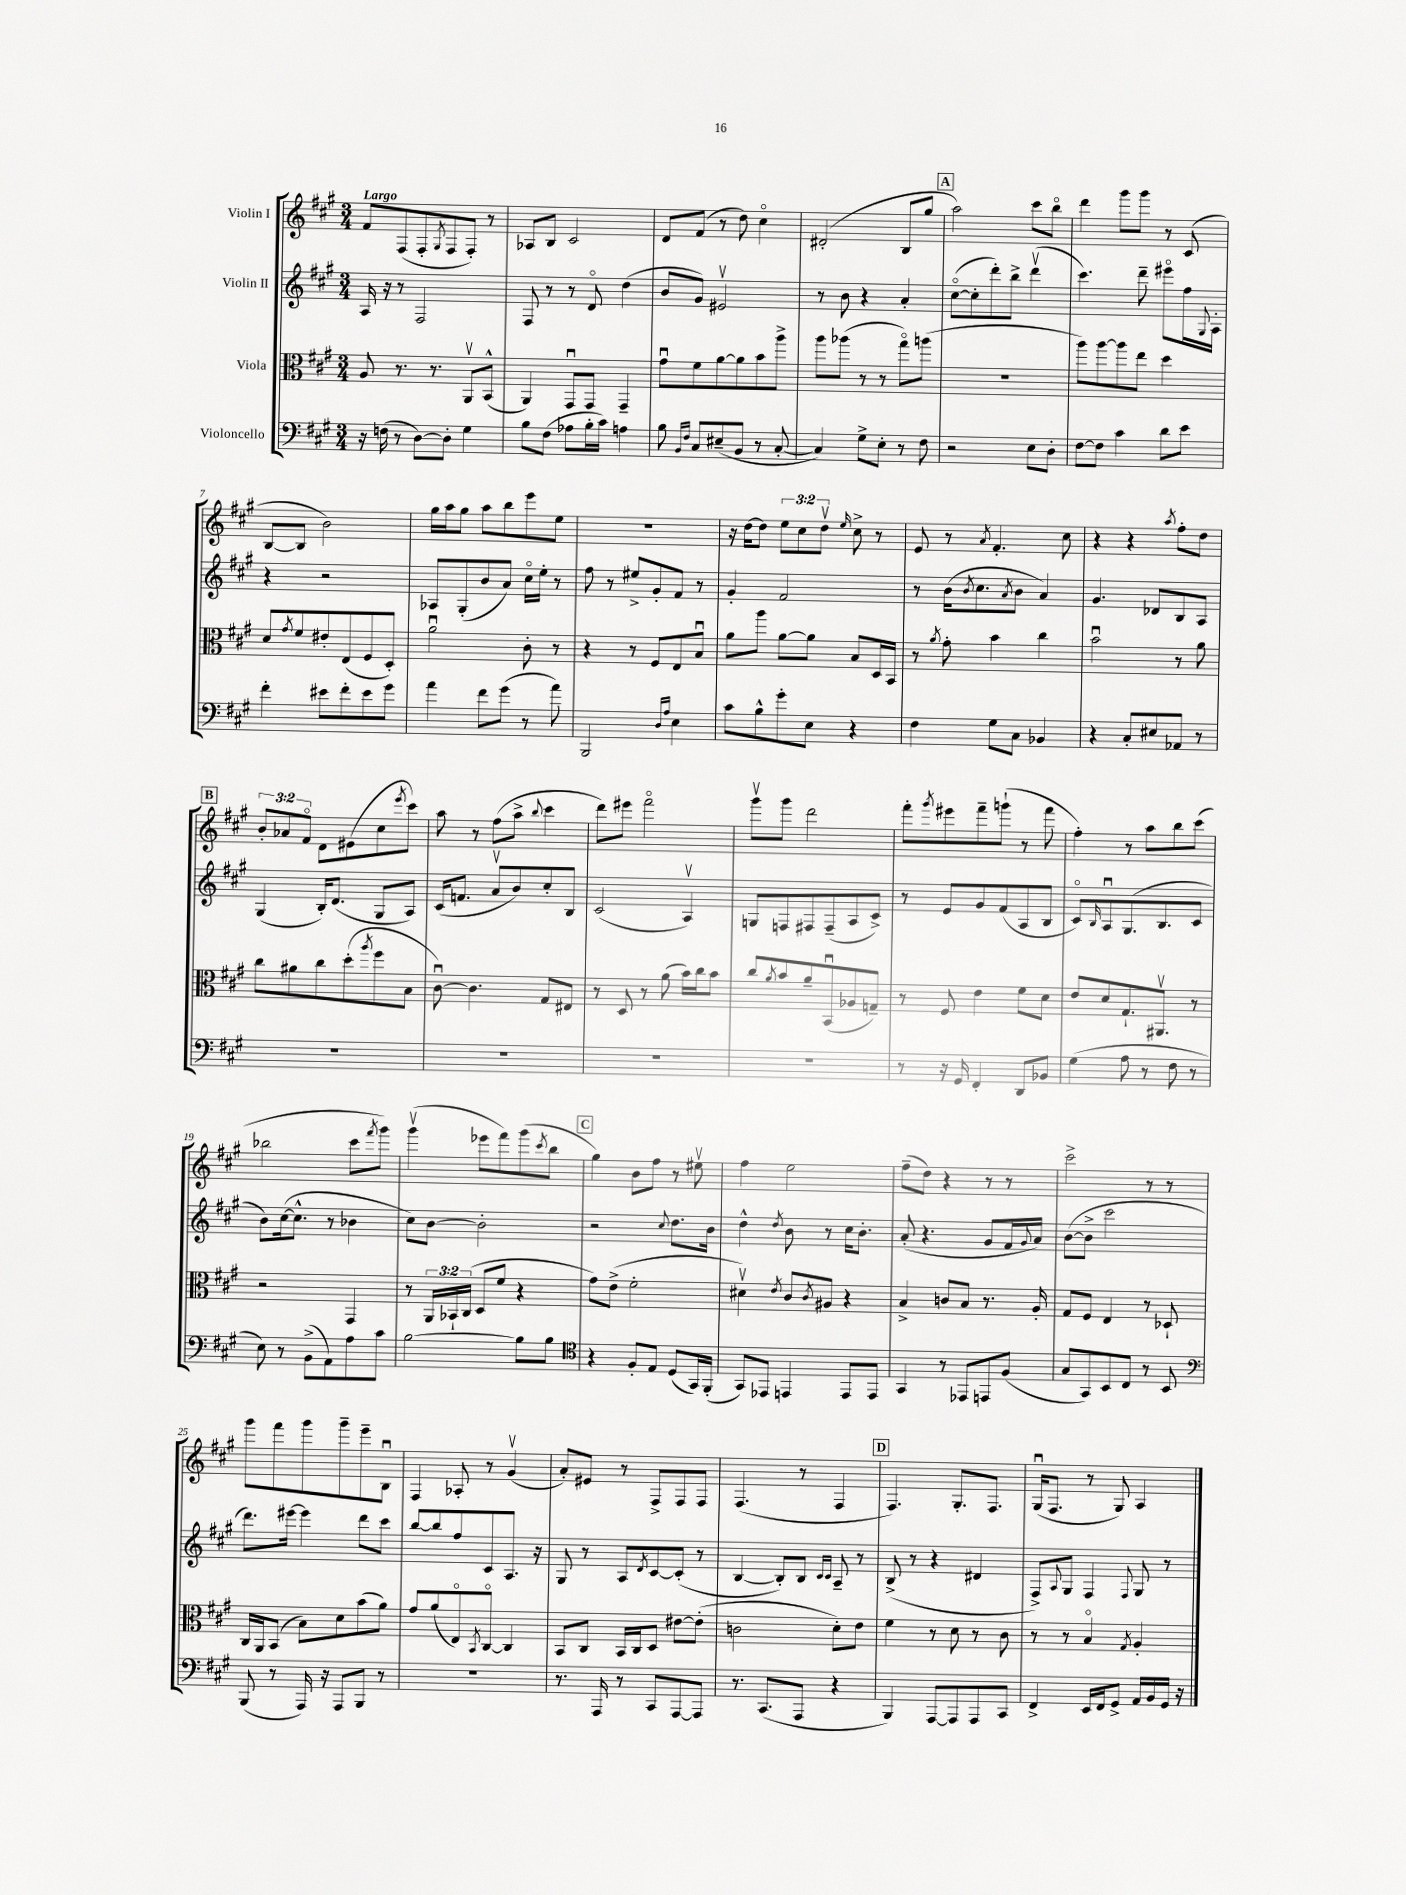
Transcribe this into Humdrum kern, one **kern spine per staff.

**kern	**kern	**kern	**kern
*part4	*part3	*part2	*part1
*staff4	*staff3	*staff2	*staff1
*I"Violoncello	*I"Viola	*I"Violin II	*I"Violin I
*clefF4	*clefC3	*clefG2	*clefG2
*k[f#c#g#]	*k[f#c#g#]	*k[f#c#g#]	*k[f#c#g#]
*M3/4	*M3/4	*M3/4	*M3/4
=1	=1	=1	=1
!	!	!	!LO:TX:a:B:t=Largo
16r	8A/	16A/	8f#/L
(16Fn\	.	16r	.
8r	8.r	8r	(8F#/
[8D\L)	.	2F#/	8F#'/
.	8.r	.	.
.	.	.	8qG#/
8D'\J]	.	.	8F#/
4G#\	8AAv/L	.	8F#'/J)
.	(8BB^^/J	.	8r
=2	=2	=2	=2
8B\L	4AA/)	8F#/	8A-X/L
(8F#\J	.	8r	8B/J
8A-X\L	8GG#u/L	8r	2c#/
16B'\L	8GG#/J	8d/	.
16c#\JJ)	.	.	.
4An\	4GG#~/	(4dd\	.
=3	=3	=3	=3
8B\	8g#u\L	8b/L	8d/L
16qqBB/LL	.	.	.
16qqF#/JJ	.	.	.
8C#/L	8f#\	8g#/J)	(8f#/J
(8E#X~/	[8a\	2e#Xv/	8r
8BB/J	8a\]	.	8dd\)
8r	8b\	.	4cc#\
[8C#'/	8aa^\J	.	.
=4	=4	=4	=4
4C#/])	8aa\L	8r	(2d#X'/
.	(8aa-X\J	8b\	.
8G#^\L	8r	4r	.
8E'\J	8r	.	.
8r	8gg#\L)	4a'/	8B/L
8F#\	(8aan\J	.	8gg#/J
!!LO:REH:place=s1:t=A
=5	=5	=5	=5
2r	2.r	([8cc#\L	2aa\)
.	.	8cc#'\]	.
.	.	8ddd'\)	.
.	.	8bb^\J	.
8E\L	.	(4dddv\	8ccc#\L
8D'\J	.	.	8bb\J
=6	=6	=6	=6
[8F#\L	8aa\L)	4.ccc#\)	4ddd\
8F#\J]	[8aa\	.	.
4c#\	8aa\]	.	8ggg#\L
.	8ee\J	8ddd~\	8ggg#\J
8d\L	4dd\	8eee#X\L	8r
8e\J	.	16ff#\L	(8c#/
.	.	8qqG#/	.
.	.	16A'\JJ	.
!!LO:LB:g=z
=7	=7	=7	=7
4f#'\	8d/L	4r	[8B/L
.	8qg#/	.	.
.	8f#/	.	8B/J]
8e#X\L	8e#X'/	2r	2b\)
8f#'\	(8E/	.	.
8e#\	8F#/	.	.
8g#\J	8D'/J)	.	.
=8	=8	=8	=8
4a\	2au\	8A-X/L	16gg#\LL
.	.	.	16aa\J
.	.	(8G#'/	8gg#\J
8f#\L	.	8b/	8aa\L
(8g#\J	.	8a/J)	8bb\
8r	8c#'\	16cc#\LL	8eee\
.	.	16ee'\JJ	.
8a\)	8r	8r	8ee\J
=9	=9	=9	=9
2BBB/	4r	8ff#\	2.r
.	.	8r	.
.	8r	8ee#X^/L	.
.	8F#/L	8g#'/	.
16qqD/LL	.	.	.
16qqA/JJ	.	.	.
4E\	8E/	8f#/J	.
.	8Bu/J	8r	.
=10	=10	=10	=10
8c#\L	8a\L	4g#'/	16r
.	.	.	[16dd\KL
8B^^\	8aa\J	.	8dd\J]
8g#'\	[8a\L	2f#/	12ee\L
.	.	.	12cc#\
8E\J	8a\J]	.	.
.	.	.	12ddv\J
.	.	.	16qqee/
4r	8B/L	.	8cc#^\
.	16D/L	.	8r
.	16BB/JJ	.	.
=11	=11	=11	=11
4F#\	8r	8r	8e/
.	8qa/	.	.
.	8g#'\	(16b\KL	8r
.	.	8qb/	.
.	.	8.cc#\	.
.	.	.	8qa/
8G#\L	4b\	.	4.f#'/
.	.	8qa/	.
8C#\J	.	8b\J	.
4BB-X/	4cc#\	4a/)	.
.	.	.	8cc#\
=12	=12	=12	=12
4r	2bu\	4.g#/	4r
8C#'/L	.	.	4r
8E#X/	.	8d-X/L	.
.	.	.	8qaa/
8AA-X/J	8r	8B/	8ff#'\L
8r	8a\	8A/J	8dd\J
!!LO:LB:g=z
!!LO:REH:place=s1:t=B
=13	=13	=13	=13
2.r	8cc#\L	(4G#/	12b'/L
.	.	.	12a-X/
.	8a#X\	.	.
.	.	.	12f#/J
.	8cc#\	16B'/KL)	8d\L
.	.	(8.d/J	.
.	(8dd'\	.	(8e#X\
.	8qaa/	.	.
.	8ff#\	8G#/L	8cc#\
.	.	.	8qeee/
.	8B\J	8A/J)	8ccc#\J)
=14	=14	=14	=14
2.r	[8c#u\)	(16c#/KL	8aa\
.	.	8.fn/J	.
.	4.c#\]	.	8r
.	.	8av/L	(8ff#\L
.	.	8b/)	8aa^\J
.	.	.	8qqbb/
.	8G#/L	8cc#'/	4ccc#\
.	8E#X/J	8B/J	.
=15	=15	=15	=15
2.r	8r	(2c#/	8ddd\L)
.	8D/	.	8eee#X\J
.	8r	.	2fff#\
.	(8a\	.	.
.	16b\LL)	4Av/)	.
.	16cc#\J	.	.
.	8b\J	.	.
=16	=16	=16	=16
2.r	8cc#/L	8Gn/L	8ggg#v\L
.	8qa/	.	.
.	8b/	8Fn/	8ggg#\J
.	8a~/	8F#X/	2ddd\
.	(8BBu/	(8F#~/	.
.	8A-X/	8A/	.
.	8Gn~/J)	8c#^/J)	.
=17	=17	=17	=17
8r	8r	8r	8fff#'\L
.	.	.	8qggg#/
16r	8F#/	8e/L	8eee#X\
16GG#/	.	.	.
4FF#'/	4e\	8g#/	8fff#~\
.	.	(8f#/	(8gggn`\J
8DD/L	8f#\L	8A/	8r
8BB-X/J	8d\J	8B/J	8fff#\
=18	=18	=18	=18
(4G#\	8e/L	8c#/L)	4ff#'\)
.	.	16qqB/	.
.	8d/	8Au/	.
8A\	8.G#`/	(8.G#/	8r
8r	.	.	8aa\L
.	8.AA#Xv/J	8.B/	.
8F#\	.	.	8bb\
8r	8r	8c#/J	(8ccc#\J
!!LO:LB:g=z
=19	=19	=19	=19
8E\)	2r	8b\L)	2bb-X\
8r	.	([16cc#\k	.
.	.	8.cc#^^\J]	.
(8BB^\L	.	.	.
8AA\)	.	8r	.
8A\	4GG#/	4b-X\	8ccc#\L
.	.	.	8qfff#/
8c#\J	.	.	8ggg#\J)
=20	=20	=20	=20
[2B\	8r	8cc#\L)	(4ggg#v\
.	24AA/LL	[8b\J	.
.	24BB-X`/	.	.
.	(24C#/JJ	.	.
.	8D/L	2b'\]	8eee-X\L
.	8f#/J	.	8fff#\)
8B\L]	4r	.	(8ggg#\
.	.	.	8qccc#/
8B\J	.	.	8bb\J
!!LO:REH:place=s1:t=C
=21	=21	=21	=21
*clefC4	*	*	*
4r	8g#\L)	2r	4gg#\)
.	(8e^\J	.	.
8F#'/L	2f#'\	.	8b\L
8E/J	.	.	8ff#\J
.	.	8qqcc#/	.
(8D/L	.	8.dd\L	8r
16GG#/L)	.	.	8ee#Xv\
(16FF#'/JJ	.	16b\Jk	.
=22	=22	=22	=22
8GG#/L)	4d#Xv\)	4dd^^\	4ff#\
8EE-X/J	.	.	.
.	8qe/	8qdd/	.
4EEn/	8c#/L	8b\	2ee\
.	8qc#/	.	.
.	8A#X/J	8r	.
8EE/L	4r	16cc#\KL	.
.	.	8.b'\J	.
8EE/J	.	.	.
=23	=23	=23	=23
4GG#/	4B^/	(8a'/	(8ff#~\L
.	.	4.r	8dd\J)
8r	8cn/L	.	4r
8EE-X/L	8B/J	.	.
8EEn/	8.r	8g#/L	8r
(8F#/J	.	16f#/L	8r
.	.	8qqg#/	.
.	16A'/	16a/JJ)	.
=24	=24	=24	=24
8G#/L	8G#/L	([8b\L	2ccc#^\
8GG#/)	8F#/J	8b^\J]	.
8BB/	4E/	2ccc#\	.
8C#/J	.	.	.
8r	8r	.	8r
8BB/	8D-X`/	.	8r
!!LO:LB:g=z
=25	=25	=25	=25
*clefF4	*	*	*
(8BBB/	16C#/LL	8.ddd\L)	8ggg#\L
.	16AA/J	.	.
8r	(8BB/J	.	8fff#\
.	.	[16eee#X\Jk	.
16AAA/)	8B\L)	4eee#\]	8ggg#\
16r	.	.	.
8AAA/L	8d\	.	8ggg#~\
8BBB/J	(8b\	8ddd\L	8eee~\
8r	8a\J)	8ccc#\J	8Bu\J
=26	=26	=26	=26
2.r	8g#/L	[8bb/L	4F#/
.	(8a/	8bb/]	.
.	8E/)	8ff#/	8A-X'/
.	8qBB/	.	.
.	[8C#/J	8c#/	8r
.	4C#/]	8.A/J	(4g#v/
.	.	16r	.
=27	=27	=27	=27
8.r	8BB/L	8G#/	8a'/L)
.	8C#/J	8r	8e#X/J
16AAA/	.	.	.
8r	16BB/LL	8A/L	8r
.	16C#/J	.	.
.	.	8qd/	.
8CC#/L	8D/J	[8c#/	8F#^/L
[8AAA/	[8e#X\L	(8c#'/J]	8F#/
8AAA/J]	(8e#'\J]	8r	8F#/J
=28	=28	=28	=28
8.r	2cn\	[4B/	(4.F#/
(8.CC#/L	.	.	.
.	.	8B'/L])	.
8AAA/J	.	8B/J	8r
.	.	16qqc#/LL	.
.	.	16qqc#/JJ	.
4r	8d'\L)	8A~/	4F#/
.	8e\J	8r	.
!!LO:REH:place=s1:t=D
=29	=29	=29	=29
4BBB/)	4f#\	(8B^/	4.F#/)
.	.	8r	.
[8AAA/L	8r	4r	.
8AAA/]	8d\	.	8.G#'/L
8AAA/	8r	4d#X/	.
.	.	.	8.F#/J
8CC#/J	8c#\	.	.
=30	=30	=30	=30
4FF#^/	8r	8F#^/L)	(16G#u/KL
.	.	.	8.F#/J
.	.	8qqA/	.
.	8r	8G#/J	.
16EE/LL	4B/	4F#/	8r
16FF#/J	.	.	.
8GG#^/J	.	.	8G#/)
.	8qG#/	8qqF#/	.
16AA/LL	4A'/	8G#/	4A/
16BB/	.	.	.
16GG#/JJ	.	8r	.
16r	.	.	.
==	==	==	==
*-	*-	*-	*-
